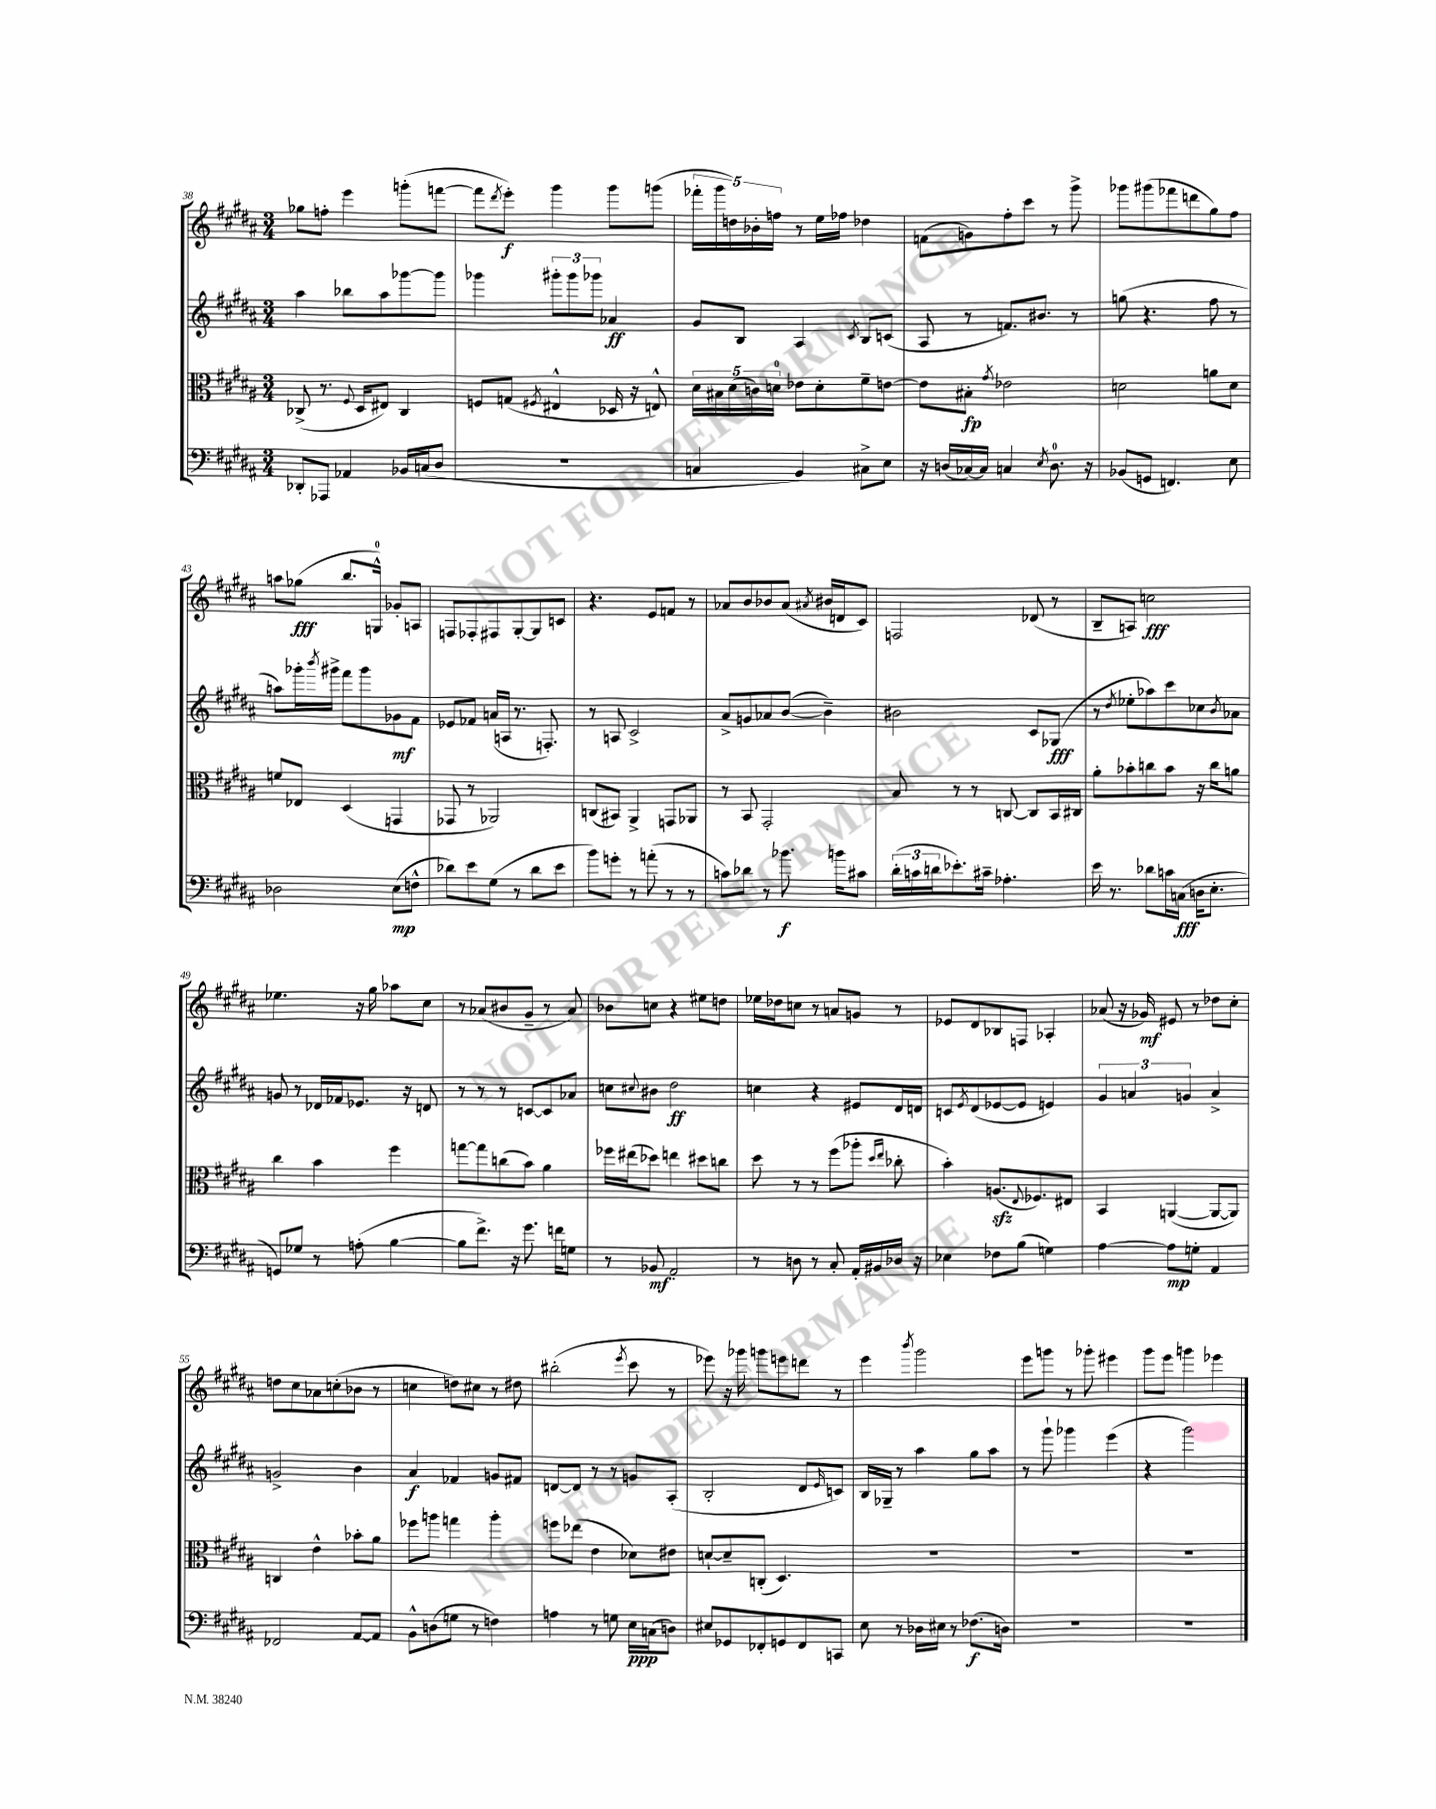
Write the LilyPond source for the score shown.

<<
\new StaffGroup <<
\new Staff = "s0" {
    \clef treble \key b \major \numericTimeSignature \time 3/4
    ges''8 f''8-. e'''4 g'''8-.( f'''8~ |
    f'''8 \acciaccatura { dis'''8 } e'''8-.\f) gis'''4 gis'''8 g'''8( |
    \tuplet 5/4 { fes'''16-. gis'''16 d''16) bes'16-. f''16 } r8 e''16 fes''16 des''4 |
    f'8( g'8) fis''8-. cis'''8 r8 gis'''8-> |
    ges'''8 gis'''8( fes'''8 d'''8 gis''8) fis''8 |
    a''8 ges''8\fff( b''8. g16-0-^) ges'8-. a8 |
    f8 fes8-. fis8 gis8~-. gis8 c'8 |
    r4. e'8 f'8 r8 |
    aes'8 b'8 bes'8 aes'8( \acciaccatura { ais'8 } bis'16 d'16 cis'8) |
    f2 des'8( r8 |
    b8-- a8) c''2\fff |
    ees''4. r16 gis''16 aes''8 cis''8 |
    r8 aes'8( bis'8 gis'8-- r8 aes'8) |
    bes'8 c''8 r4 eis''8 d''8 |
    ees''16 des''16 c''8 r8 a'8 g'8 r8 |
    ees'8 dis'8 bes8 f8 aes4-. |
    aes'8( r16 ges'16\mf) eis'8 r8 des''8 cis''8-. |
    d''8 cis''8 aes'8 c''8-.( bes'8 r8 |
    c''4 d''8) cis''8 r8 dis''8 |
    bis''2-.( \acciaccatura { e'''8 } cis'''8 r8 |
    ees'''8) r16 ges'''16 g'''8 e'''8 d'''8 r8 |
    e'''4 \acciaccatura { b'''8 } gis'''2 |
    e'''8 g'''8 r8 ges'''8-. eis'''4 |
    gis'''8 e'''8 g'''4 ees'''4 \bar "|." |
}
\new Staff = "s1" {
    \clef treble \key b \major \numericTimeSignature \time 3/4
    ais''4 bes''8 ais''8 ges'''8~ ges'''8 |
    ges'''4 \tuplet 3/2 { gis'''8-. gis'''8 ges'''8 } aes'4\ff |
    gis'8 b8 ais4 \acciaccatura { cis'8 } b8 c'8( |
    ais8 r8 f'8.) bis'8. r8 |
    g''8( r4. fis''8 r8 |
    a''8) ges'''16-. \acciaccatura { b'''8 } gis'''16-> fis'''8 gis'''8 ges'8\mf fis'8 |
    ees'8 fes'8 a'16( a16 r8. f8.-.) |
    r8 a8 cis'2-> |
    ais'8-> g'8 aes'8 b'8~( b'4--) |
    bis'2 cis'8 ges8\fff( |
    r8 \acciaccatura { dis''8 } ees''8-. aes''8) cis'''8 ces''8 \acciaccatura { b'8 } aes'8 |
    g'8 r8 des'16 fes'16 ees'8. r16 d'8 |
    r8 r8 r8 c'8~ c'8 aes'8 |
    c''8 \appoggiatura { cis''8 } bis'8 dis''2\ff |
    c''4 r4 eis'8 dis'16 d'16 |
    c'8 \acciaccatura { e'8 } dis'8( ees'8~ ees'8 e'4) |
    \tuplet 3/2 { gis'4 a'4 g'4 } a'4-> |
    g'2-> b'4 |
    ais'4\f fes'4 g'8 fis'8 |
    d'8~ d'8 r8 r8 g'8 ais8-.( |
    b2-. dis'8 \grace { e'16 } c'8) |
    b16 ges16-- r8 ais''4 gis''8 ais''8 |
    r8 gis'''8-! ges'''4 e'''4( |
    r4 gis'''2) \bar "|." |
}
\new Staff = "s2" {
    \clef alto \key b \major \numericTimeSignature \time 3/4
    ces8->( r8. \appoggiatura { fis8 } dis16 eis8) ces4 |
    f8 g8( \acciaccatura { fis8 } eis4-^ des16 r16 e8-^) |
    \tuplet 5/4 { dis'16 bis16 dis'16( c'16) d'16-0 } ees'8 d'8-. fis'8-- e'8~ |
    e'8 bis8-.\fp \acciaccatura { gis'8 } ees'2 |
    d'2 a'8 d'8 |
    f'8 ees8 dis4( g,4 |
    ges,8 r8 aes,2) |
    c8( bis,8) ais,4-> g,8 aes,8 |
    r8 b,8 gis,2-. |
    b8 r8 r8 c8~ c8 b,16 cis16 |
    ais'8-. bes'8-. c''8 bes'8 r16 c''16 a'8 |
    cis''4 b'4 fis''4 |
    g''8~ g''8 c''8( b'8) ais'4 |
    fes''16 eis''16( des''8) e''4 dis''8 c''8 |
    dis''8 r8 r8 fis''8( aes''8-. \grace { dis''16 e''16 } ces''8-. |
    b'4-.) a8.\sfz( \appoggiatura { e8 } fes8.) eis8 |
    b,4 a,4~( a,8~ a,8) |
    c4 e'4-^ bes'8-. ais'8 |
    fes''8 a''8 g''4 a''4-. |
    f''8 ees''8( e'4 des'8) eis'8 |
    d'8~-! d'8-- c8-.( dis4.) |
    R2. |
    R2. |
    R2. \bar "|." |
}
\new Staff = "s3" {
    \clef bass \key b \major \numericTimeSignature \time 3/4
    des,8-. aes,,8 aes,4 bes,16 c16( dis8 |
    R2. |
    c4 b,4) cis8-> e8 |
    r16 d16( ces16~) ces16 c4 \acciaccatura { e8 } d8.-0 r16 |
    bes,8( g,8 f,4.) e8 |
    des2 e8\mp( f8-^ |
    des'8) e'8 gis8( r8 des'8 e'8 |
    b'8) g'8-. r8 a'8-.( r8 r8 |
    c'8) des'8 r8 bes'8.\f b'16 cis'8 |
    \tuplet 3/2 { dis'16-.( c'16 d'16 } ees'8.-.) cis'16-- aes4.-. |
    e'16 r8. des'8 c'16 c16\fff( d16 e8.-. |
    g,8) ges8 r8 a8-.( b4~ |
    b8 fis'8.->) r16 gis'8. f'16 g8 |
    r8 bes,8\mf ais,2-. |
    r8 d8 r8 cis8-. ais,16-. bis,16 des16 r16 |
    ees4 fes8 b8( g4) |
    ais4~ ais8\mp g8-. ais,4 |
    fes,2 ais,8~ ais,8 |
    b,8-^ d8( g8 r8 f4) |
    a4 r8 g8 e16\ppp c16( d8) |
    eis8 ges,8 fes,8-. g,8 fes,8 c,8 |
    e8 r8 des16 eis16 r8 fes8.\f( d16) |
    R2. |
    R2. \bar "|." |
}
>>
>>
\layout { \context { \Score currentBarNumber = #38 } }
